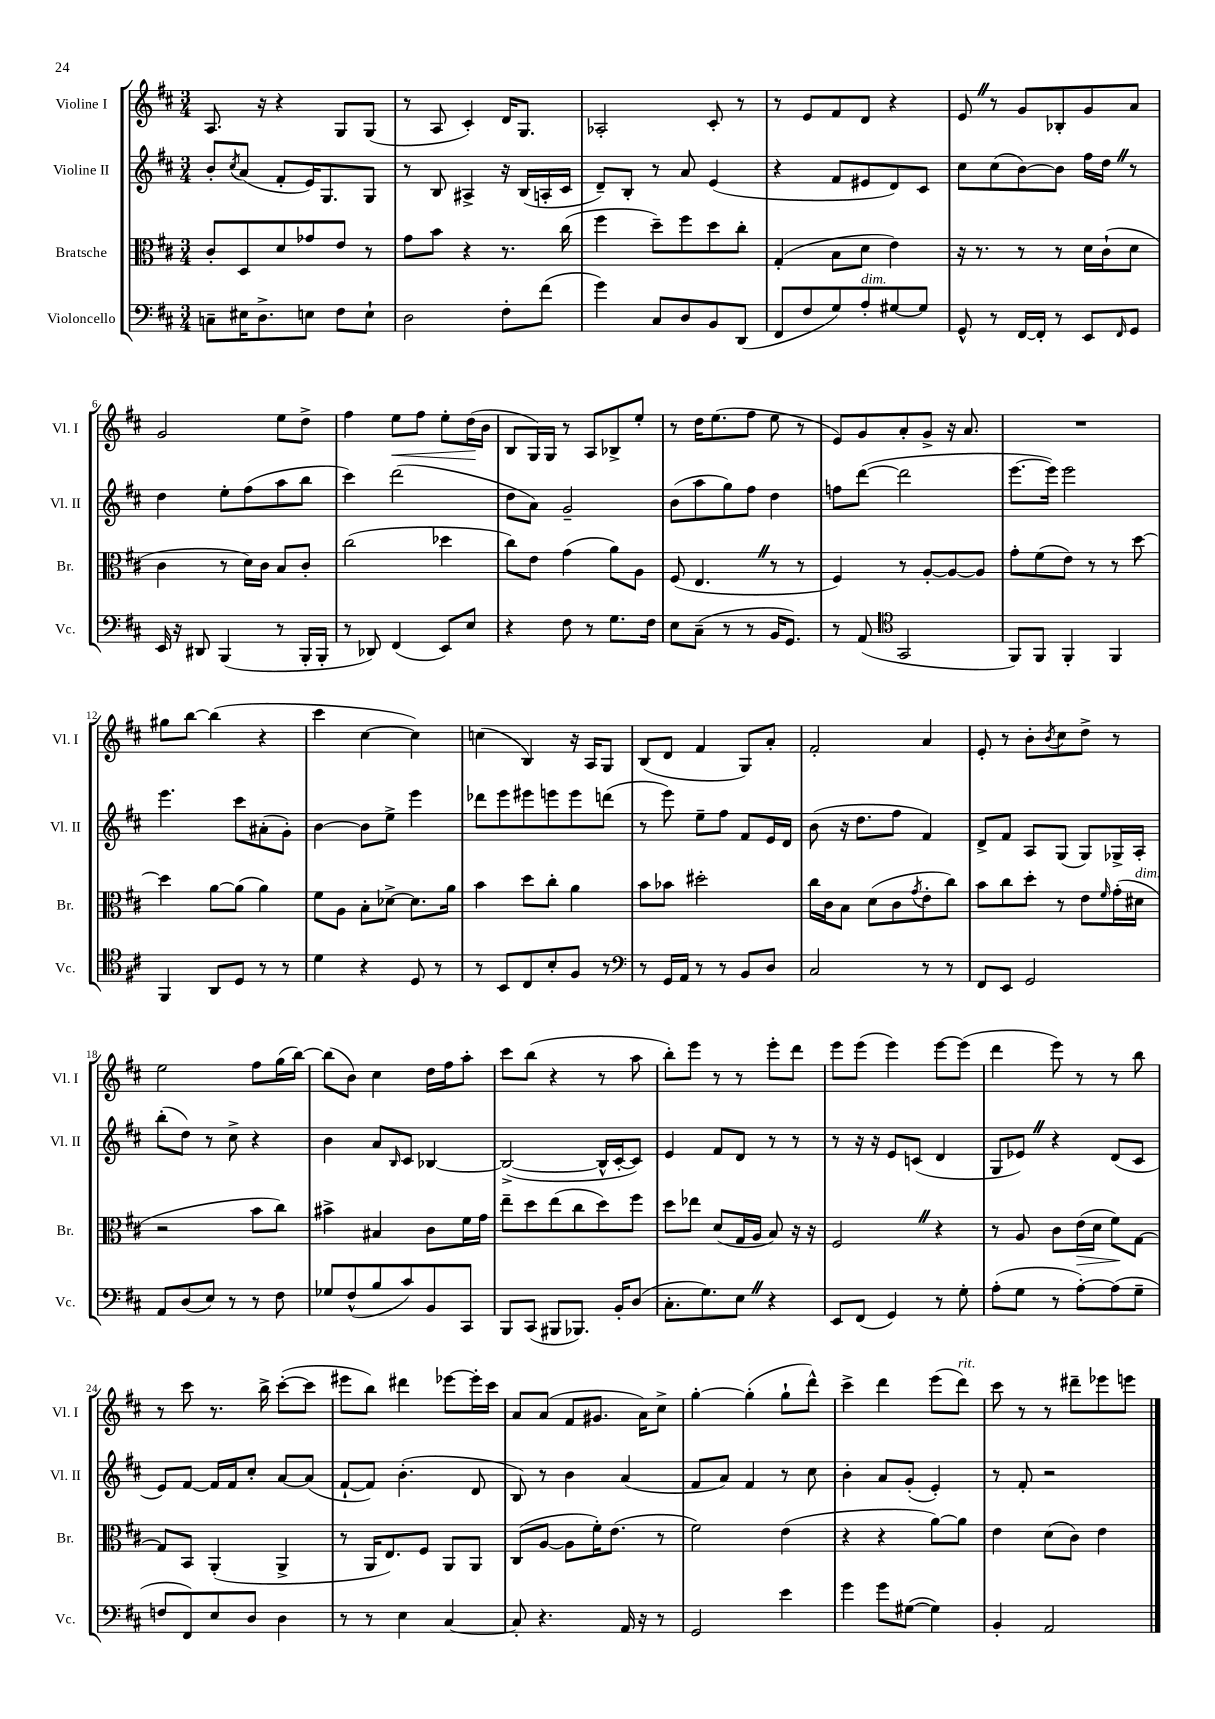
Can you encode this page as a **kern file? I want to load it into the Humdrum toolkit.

**kern	**kern	**kern	**kern
*staff4	*staff3	*staff2	*staff1
*clefF4	*clefC3	*clefG2	*clefG2
*k[f#c#]	*k[f#c#]	*k[f#c#]	*k[f#c#]
*M3/4	*M3/4	*M3/4	*M3/4
8C~\L	8c#'/L	8b'/L	8.A/
.	.	8qcc#/	.
16E#\K	8D/	(8a/J	.
8.D^\	.	.	16r
.	8d/	8f#'/L	4r
8E\J	8g-/	16e/K)	.
.	.	8.G/	.
8F#\L	8e/J	.	8G/L
8E`\J	8r	8G/J	(8G/J
=	=	=	=
2D\	8g\L	8r	8r
.	8b\J	8B/	8A/
.	4r	4A#^/	4c#'/)
8F#'\L	8.r	16r	16d/LK
.	.	(16B/LL	8.G/J
(8f#\J	.	16A'/	.
.	(16cc#\	16c#/JJ	.
=	=	=	=
4g\)	4ff#\	8d~/L)	2A-'/
.	.	8B'/J	.
8C#/L	8dd~\L)	8r	.
8D/	8ff#\	8a/	.
8BB/	8dd\	(4e/	8c#'/
(8DD/J	8cc#'\J	.	8r
=	=	=	=
8FF#/L	(4G'/	4r	8r
8F#/	.	.	8e/L
8G/)	8B\L	8f#/L	8f#/
8A'/	8d\J	8e#/	8d/J
[8G#/	4e\)	8d/)	4r
8G#/]J	.	8c#/J	.
=	=	=	=
8GG^^/	16r	8cc#\L	8e/
.	8.r	.	.
8r	.	(8cc#\	8r
[16FF#/LL	8r	[8b\)	8g/L
16FF#'/]JJ	.	.	.
8r	8r	8b\]J	8B-'/
8EE/L	16d\LL	16ff#\LL	8g/
.	(16c#`\J	16dd\JJ	.
16qqFF#/	.	.	.
8GG/J	8d\J	8r	8a/J
=	=	=	=
16EE/	4c#\	4dd\	2g/
16r	.	.	.
8DD#/	.	.	.
(4BBB/	8r	8ee'\L	.
.	16d\LL)	(8ff#\	.
.	16c#\JJ	.	.
8r	8B/L	8aa\	8ee\L
16BBB'/LL	8c#'/J	8bb\J	8dd^\J
16BBB'/JJ	.	.	.
=	=	=	=
8r	(2cc#\	4ccc#\)	4ff#\
8DD-/)	.	.	.
(4FF#/	.	(2ddd\	8ee\L
.	.	.	8ff#\J
8EE/L)	4dd-\	.	8ee'\L
8E/J	.	.	(16dd\L
.	.	.	16b\JJ
=	=	=	=
4r	8cc#\L)	8dd\L	8B/L
.	8e\J	8a\J)	16G/L)
.	.	.	16G/JJ
8F#\	(4g\	2g~/	8r
8r	.	.	8A/L
8.G\L	8a\L)	.	8B-^/
.	8A\J	.	8ee'/J
16F#\Jk	.	.	.
=	=	=	=
8E\L	(8F#/	(8b\L	8r
(8C#~\J	4.E/	8aa\	16dd\LK
.	.	.	(8.ee\
8r	.	8gg\)	.
8r	.	8ff#\J	8ff#\J
16BB/LK	8r	4dd\	8ee\
8.GG/J)	.	.	.
.	8r	.	8r
=	=	=	=
8r	4F#/)	8ff\L	8e/L)
(8AA/	.	([8ddd\J	8g/
*clefC4	*	*	*
2GG/	8r	2ddd\]	8a'/
.	[8A'/L	.	8g^/J
.	8A/_	.	16r
.	.	.	8.a/
.	8A/]J	.	.
=	=	=	=
8FF#/L)	8g'\L	[8.eee\L	2.r
8FF#/J	(8f#\	.	.
.	.	16eee\]Jk)	.
4FF#'/	8e\J)	2eee\	.
.	8r	.	.
4FF#/	8r	.	.
.	[8dd\	.	.
=	=	=	=
4FF#/	4dd\]	4.eee\	8gg#\L
.	.	.	[8bb\J
8AA/L	[8a\L	.	(4bb\]
8D/J	(8a\]J	8ccc#\L	.
8r	4a\)	(8a#'\	4r
8r	.	8g'\J)	.
=	=	=	=
4d\	8f#\L	[4b\	4ccc#\
.	8A\J	.	.
4r	8B'\L	8b\]L	[4cc#\
.	[8d-^\J	8ee^\J	.
8D/	8.d-\]L	4eee\	4cc#\])
8r	.	.	.
.	16a\Jk	.	.
=	=	=	=
8r	4b\	8ddd-\L	(4cc\
8BB/L	.	8eee\	.
8C#/	8dd\L	8eee#\	4B/)
8B'/	8cc#'\J	8eee\	.
8F#/J	4a\	8eee\	16r
.	.	.	16A/LK
8r	.	(8ddd\J	8G/J
=	=	=	=
*clefF4	*	*	*
8r	8b\L	8r	(8B/L
16GG/LL	8b-\J	8eee\)	8d/J
16AA/JJ	.	.	.
8r	2dd#'\	8ee~\L	4f#/
8r	.	8ff#\J	.
8BB/L	.	8f#/L	8G/L)
8D/J	.	16e/L	8a'/J
.	.	16d/JJ	.
=	=	=	=
2C#/	16cc#\LL	(8b\	2f#'/
.	16c#\J	.	.
.	8B\J	16r	.
.	.	8.dd\L	.
.	(8d\L	.	.
.	8c#\	8ff#\J	.
.	8qg/	.	.
8r	8e'\	4f#/)	4a/
8r	8cc#\J)	.	.
=	=	=	=
8FF#/L	8b\L	8d^/L	8e'/
8EE/J	8cc#\	8f#/J	8r
2GG/	8dd'\J	8A/L	8b'\L
.	.	.	8qb/
.	8r	(8G/J	8cc#\
.	8e\L	8G/L)	8dd^\J
.	16qqf#/	.	.
.	(16g'\L	16G-^/L	8r
.	16d#\JJ	16A'/JJ	.
=	=	=	=
8AA/L	2r	(8bb'\L	2ee\
(8D/	.	8dd\J)	.
8E/J)	.	8r	.
8r	.	8cc#^\	.
8r	8b\L	4r	8ff#\L
8F#\	8cc#\J)	.	(16gg\L
.	.	.	[16bb\JJ)
=	=	=	=
8G-/L	4b#^\	4b\	(8bb\]L
(8F#^^/	.	.	8b\J)
8B/	4B#/	8a/L	4cc#\
.	.	16qqB/	.
8c#/)	.	8c#/J	.
8BB/	8c#\L	[4B-/	16dd\LL
.	.	.	16ff#\J
8CC#/J	16f#\L	.	8aa'\J
.	16g\JJ	.	.
=	=	=	=
8BBB/L	8ee~\L	(2B-^/_	8ccc#\L
(8CC#/J	8dd\	.	(8bb\J
8BBB#/L	(8ee\	.	4r
8.BBB-/J)	8cc#\	.	.
.	8dd\)	16B-^^/]LL	8r
16BB'/LK	.	[16c#'/J	.
(8D/J	8ff#\J	8c#/]J)	8aa\
=	=	=	=
8.C#'\L	8dd\L	4e/	8bb'\L)
.	8ee-\J	.	8eee\J
8.G\)	.	.	.
.	(8d/L	8f#/L	8r
8E\J	16G/L	8d/J	8r
.	16A/JJ	.	.
4r	8B/)	8r	8eee'\L
.	16r	8r	8ddd\J
.	16r	.	.
=	=	=	=
8EE/L	2F#/	8r	8eee\L
(8FF#/J	.	16r	(8eee\J
.	.	16r	.
4GG/)	.	8e/L	4eee\)
.	.	(8c/J	.
8r	4r	4d/	[8eee\L
8G'\	.	.	(8eee\]J
=	=	=	=
(8A'\L	8r	8G/L	4ddd\
8G\J	8A/	8e-/J)	.
8r	8c#\L	4r	8eee\)
[8A'\L)	(16e\L	.	8r
.	16d\JJ	.	.
(8A\]	8f#\L)	(8d/L	8r
8G~\J	[8G\J	8c#/J	8bb\
=	=	=	=
8F/L	8G/]L	8e/L)	8r
8FF#/)	8BB/J	[8f#/J	8ccc#\
8E/	(4AA'/	16f#/]LL	8.r
.	.	16f#/J	.
8D/J	.	8cc#'/J	.
.	.	.	16bb^\
4D\	4AA^/	[8a/L	([8ccc#'\L
.	.	(8a/]J	8ccc#\]J
=	=	=	=
8r	8r	[8f#`/L	8eee#\L
8r	16AA/LK	8f#/]J)	8bb\J)
.	8.E/)	.	.
4E\	.	(4.b'\	4ddd#\
.	8F#/J	.	.
[4C#/	8AA/L	.	[8eee-\L
.	8AA/J	8d/	16eee-'\]L
.	.	.	16ccc#\JJ
=	=	=	=
8C#'/]	(8C#/L	8B/)	8a/L
4.r	[8A/J	8r	(8a/J
.	8A\]L	4b\	8f#/L
.	16f#'\K)	.	8.g#/J
.	(8.e\J	.	.
16AA/	.	(4a/	.
16r	.	.	16a\LK)
8r	8r	.	8cc#^\J
=	=	=	=
2GG/	2f#\)	8f#/L	[4gg'\
.	.	8a/J)	.
.	.	4f#/	(4gg'\]
4e\	(4e\	8r	8gg`\L
.	.	8cc#\	8ddd^^\J)
=	=	=	=
4g\	4r	4b'\	4ccc#^\
8g\L	4r	8a/L	4ddd\
([8G#\J	.	(8g'/J	.
4G#\])	[8a\L)	4e'/)	(8eee\L
.	8a\]J	.	8ddd\J)
=	=	=	=
4BB'/	4e\	8r	8ccc#\
.	.	8f#'/	8r
2AA/	(8d\L	2r	8r
.	8c#\J)	.	8ddd#~\L
.	4e\	.	8eee-\
.	.	.	8eee\J
==	==	==	==
*-	*-	*-	*-
